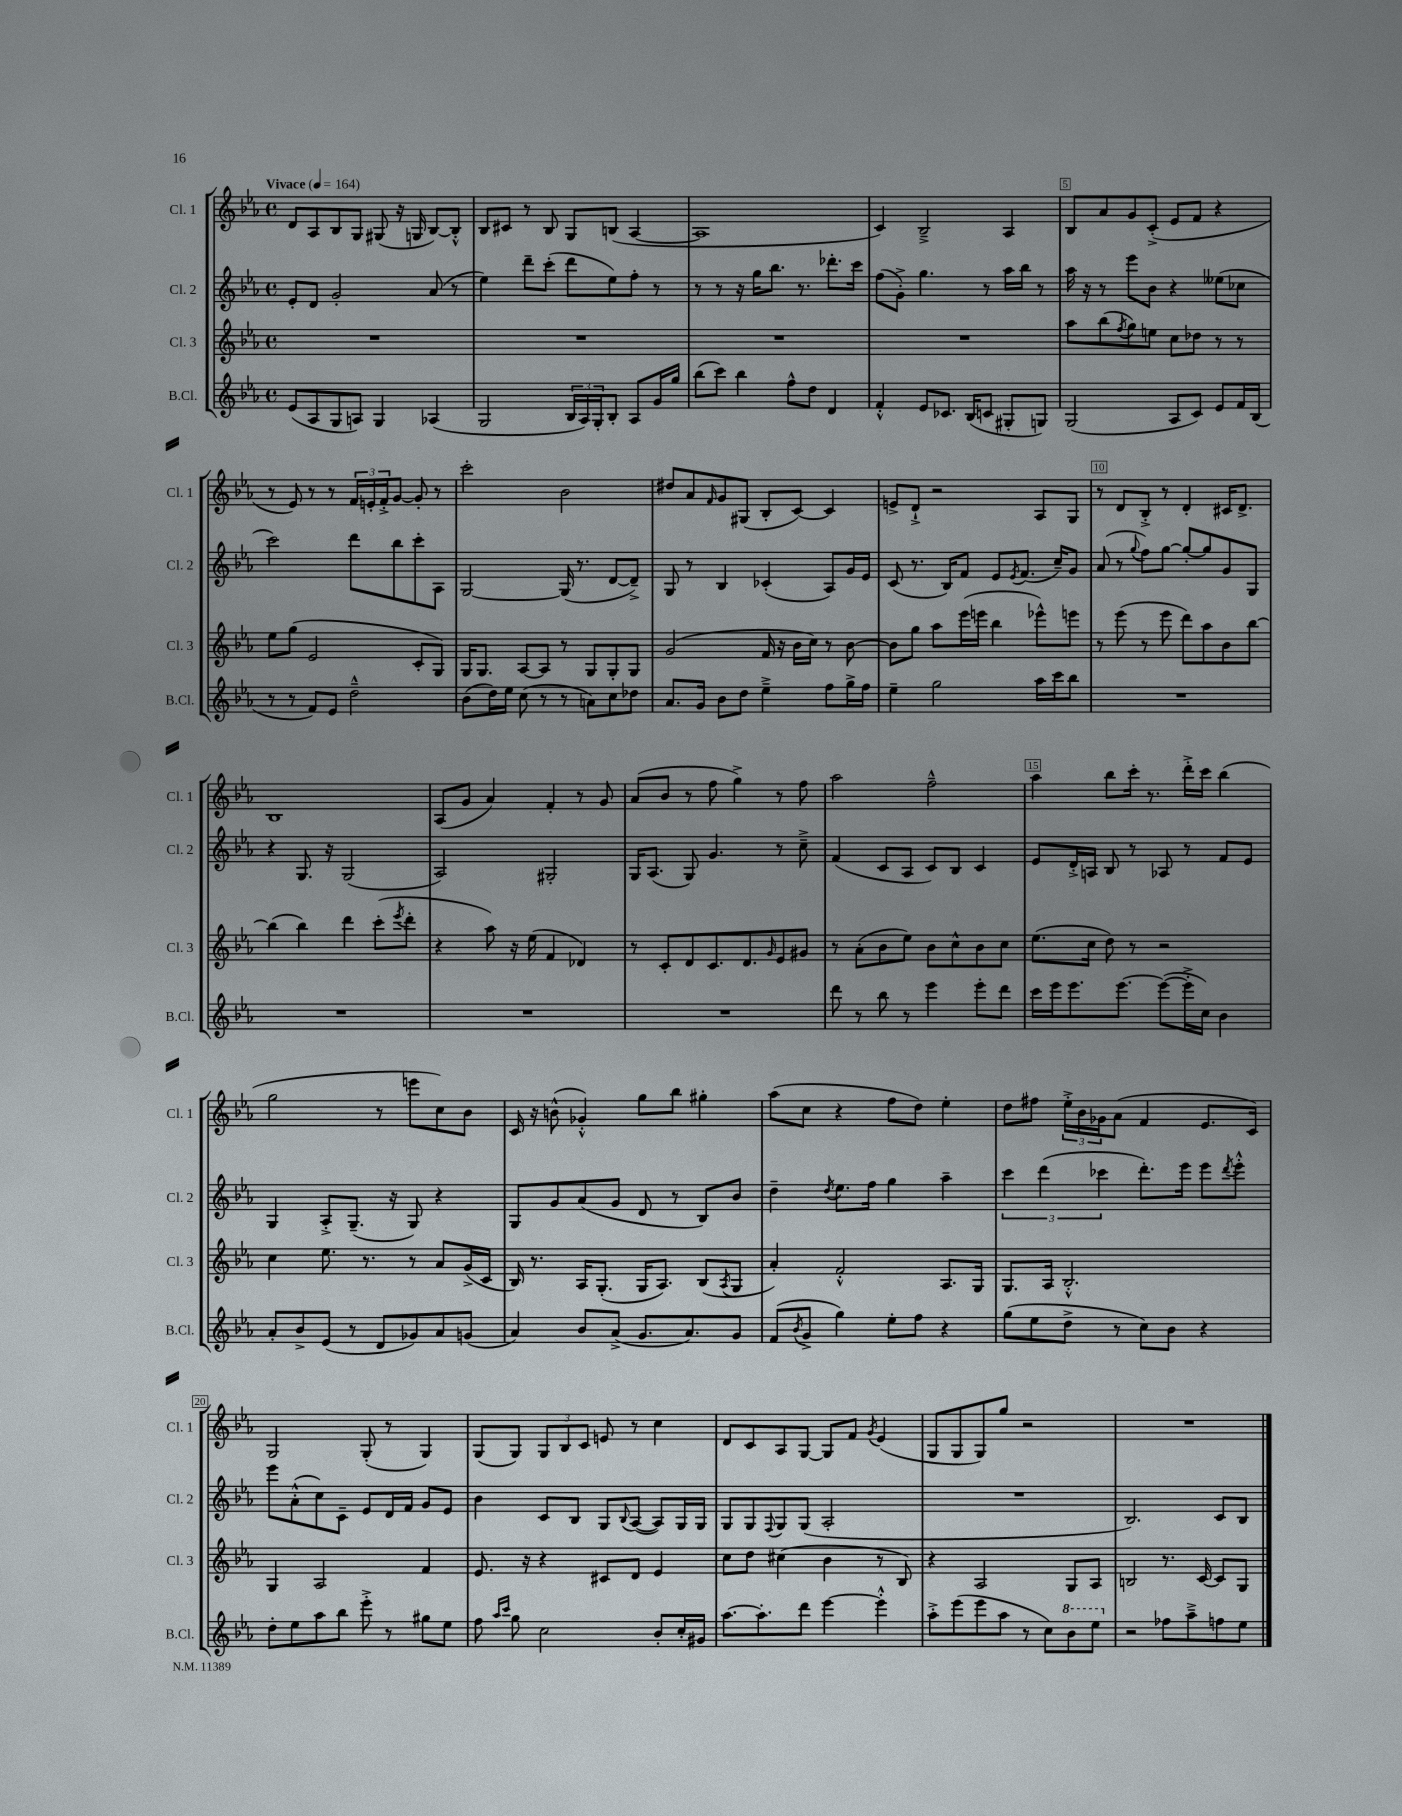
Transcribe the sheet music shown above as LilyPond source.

<<
\new StaffGroup <<
\new Staff = "s0" \with { instrumentName = "Cl. 1" shortInstrumentName = "Cl. 1" } {
    \clef treble \key ees \major \defaultTimeSignature \time 4/4 \tempo "Vivace" 4 = 164
    d'8 aes8 bes8 g8 gis8( r16 g16 bes8~) bes8-.-^ |
    bes8 cis'8 r8 bes8 g8 b8( aes4~ |
    aes1 |
    c'4) bes2---> aes4 |
    bes8 aes'8 g'8 c'8-.->( ees'8 f'8 r4 |
    r8 ees'8) r8 r8 \tuplet 3/2 { f'16 e'16-. f'16-.-> } g'8~ g'8-. r8 |
    c'''2-. bes'2 |
    dis''8 aes'8 \grace { f'16 } g'8 gis8( bes8-. c'8~) c'4 |
    e'8-> d'8-!-> r2 aes8 g8 |
    r8 d'8 bes8-.-> r8 d'4-. cis'16 d'8.-> |
    bes1 |
    aes8( g'8 aes'4) f'4-. r8 g'8 |
    aes'8( bes'8 r8 f''8 g''4->) r8 f''8 |
    aes''2 f''2---^ |
    aes''4 bes''8 c'''16-. r8. d'''16-.-> c'''16 bes''4( |
    g''2 r8 e'''8 c''8) bes'8 |
    c'16 r16 b'8-^( ges'4-.-^) g''8 bes''8 gis''4-. |
    aes''8( c''8 r4 f''8 d''8) ees''4-. |
    d''8 fis''8 \tuplet 3/2 { ees''16-.-> bes'16 ges'16 } aes'8( f'4 ees'8. c'16) |
    g2 g8-.( r8 g4) |
    g8( g8) \tuplet 3/2 { g8 bes8 c'8 } e'8 r8 c''4 |
    d'8 c'8 aes8 g8~ g8 f'8 \acciaccatura { g'8 } ees'4( |
    g8 g8 g8) g''8 r2 |
    R1 \bar "|." |
}
\new Staff = "s1" \with { instrumentName = "Cl. 2" shortInstrumentName = "Cl. 2" } {
    \clef treble \key ees \major \defaultTimeSignature \time 4/4
    ees'8-. d'8 g'2-. aes'8( r8 |
    ees''4) d'''8-- c'''8-.( d'''8 ees''8) f''8-. r8 |
    r8 r8 r16 g''16 bes''8. r8. des'''8.-. c'''16 |
    f''8( g'8-.->) g''4. r8 aes''16 bes''16 r8 |
    aes''16 r16 r8 ees'''8 bes'8 r4 eeses''8( ces''8 |
    c'''2) d'''8 bes''8 c'''8-. aes8 |
    g2~ g16( r8. d'8~ d'8--->) |
    g8 r8 bes4 ces'4-.( aes8) g'16 ees'16 |
    c'8( r8. bes16) f'8 ees'8 \acciaccatura { ees'8 } f'8.( c''16--) g'8 |
    aes'8( r8 \appoggiatura { g''8 } f''8) g''8~ g''8~-. g''8 g'8 g8 |
    r4 g8. r16 g2( |
    aes2) gis2-. |
    g16 aes8.( g8) g'4. r8 c''8---> |
    f'4( c'8 aes8 c'8) bes8 c'4 |
    ees'8 d'16-.-> a16 bes8 r8 aes8 r8 f'8 ees'8 |
    g4 aes8-.-> g8.--( r16 g8) r4 |
    g8 g'8 aes'8( g'8 d'8 r8 bes8) bes'8 |
    d''4-- \acciaccatura { d''8 } ees''8. f''16 g''4 aes''4-- |
    \tuplet 3/2 { c'''4 d'''4( ces'''4 } d'''8.-.) ees'''16 ees'''8 \acciaccatura { d'''8 } ees'''8-.-^ |
    ees'''8 aes'8-.-^( c''8) c'8-- ees'8 d'16 f'16 g'8 ees'8 |
    bes'4 c'8 bes8 g8 \appoggiatura { bes8 } aes8~( aes8) g16 g16 |
    g8 g8 \appoggiatura { f8 } g8 g8( aes2-. |
    R1 |
    bes2.) c'8 bes8 \bar "|." |
}
\new Staff = "s2" \with { instrumentName = "Cl. 3" shortInstrumentName = "Cl. 3" } {
    \clef treble \key ees \major \defaultTimeSignature \time 4/4
    R1 |
    R1 |
    R1 |
    R1 |
    aes''8 bes''8( \acciaccatura { f''8 } g''8) e''8 c''8 des''8 r8 r8 |
    ees''8 g''8( ees'2 c'8-. g8) |
    g16 g8. aes8~ aes8 r8 g8 g8-. g8 |
    g'2( f'16 r16 bes'16 c''16) r8 bes'8~ |
    bes'8 g''8 aes''8 ees'''16( e'''16 bes''4 ees'''8-^) e'''8 |
    r8 ees'''8( r8 ees'''8 d'''8) aes''8 bes'8 bes''8~ |
    bes''4( bes''4) d'''4 c'''8-.( \acciaccatura { ees'''8 } d'''8-. |
    r4 aes''8) r16 ees''16( f'4 des'4) |
    r8 c'8-. d'8 c'8. d'8. \grace { g'16 } ees'8 gis'8 |
    r8 aes'8-.( bes'8 ees''8) bes'8 c''8-^ bes'8 c''8 |
    ees''8.( c''16 d''8) r8 r2 |
    c''4 ees''8. r8. r8 aes'8 g'16->( c'16 |
    bes16) r8. aes16 g8.-.( g16 aes8.) bes8( \acciaccatura { aes8 } g8 |
    aes'4-.) f'2-.-^ aes8. g16 |
    g8. aes16 bes2.-.-^ |
    g4 aes2 f'4 |
    ees'8. r16 r4 cis'8 d'8 ees'4 |
    c''8 d''8 cis''4( bes'4 r8 bes8) |
    r4 aes2 g8 aes8 |
    b2 r8. c'16~ c'8 g8 \bar "|." |
}
\new Staff = "s3" \with { instrumentName = "B.Cl." shortInstrumentName = "B.Cl." } {
    \clef treble \key ees \major \defaultTimeSignature \time 4/4
    ees'8( aes8 g8 a8) g4 aes4( |
    g2 \tuplet 3/2 { bes16 aes16) g16-. } bes8-. aes8 g'16 g''16 |
    bes''8( c'''8) bes''4 f''8-^ d''8 d'4 |
    f'4-.-^ ees'8 ces'8. bes16( c'8 gis8-. g8) |
    g2( aes8 c'8) ees'8 f'16 bes16( |
    r8 r8 f'8) ees'8 d''2---^ |
    bes'8( d''16) ees''16 c''8( r8 r8 a'8) c''8 des''8 |
    aes'8. g'16 bes'8 d''8 ees''4---> f''8 g''16-> f''16 |
    ees''4-- g''2 aes''16 c'''16 bes''8 |
    R1 |
    R1 |
    R1 |
    R1 |
    d'''8 r8 bes''8 r8 ees'''4 ees'''8-. d'''8 |
    c'''16 ees'''16 ees'''8. ees'''8.~ ees'''8~( ees'''16-.-> c''16) bes'4 |
    aes'8-. bes'8-> ees'8( r8 d'8 ges'8) aes'8 g'8( |
    aes'4) bes'8 aes'8->( g'8. aes'8.) g'8 |
    f'8( \acciaccatura { bes'8 } g'8-> g''4) ees''8-. f''8 r4 |
    g''8( ees''8 d''8-> r8 c''8) bes'8 r4 |
    d''8-. ees''8 aes''8 bes''8 ees'''8-.-> r8 gis''8 ees''8 |
    f''8 \grace { aes''16 c'''16 } g''8 c''2 bes'8-. c''16-. gis'16 |
    aes''8.~ aes''8.-. d'''8 ees'''4~ ees'''4-.-^ |
    aes''8-.-> ees'''8( ees'''8 aes''8 r8 c''8) \ottava #1 bes''8 ees'''8 \ottava #0 |
    r2 fes''8 aes''8---> f''8 ees''8 \bar "|." |
}
>>
>>
\layout { \context { \Score \override BarNumber.break-visibility = ##(#f #t #t) barNumberVisibility = #(every-nth-bar-number-visible 5) \override BarNumber.stencil = #(make-stencil-boxer 0.1 0.3 ly:text-interface::print) } }
